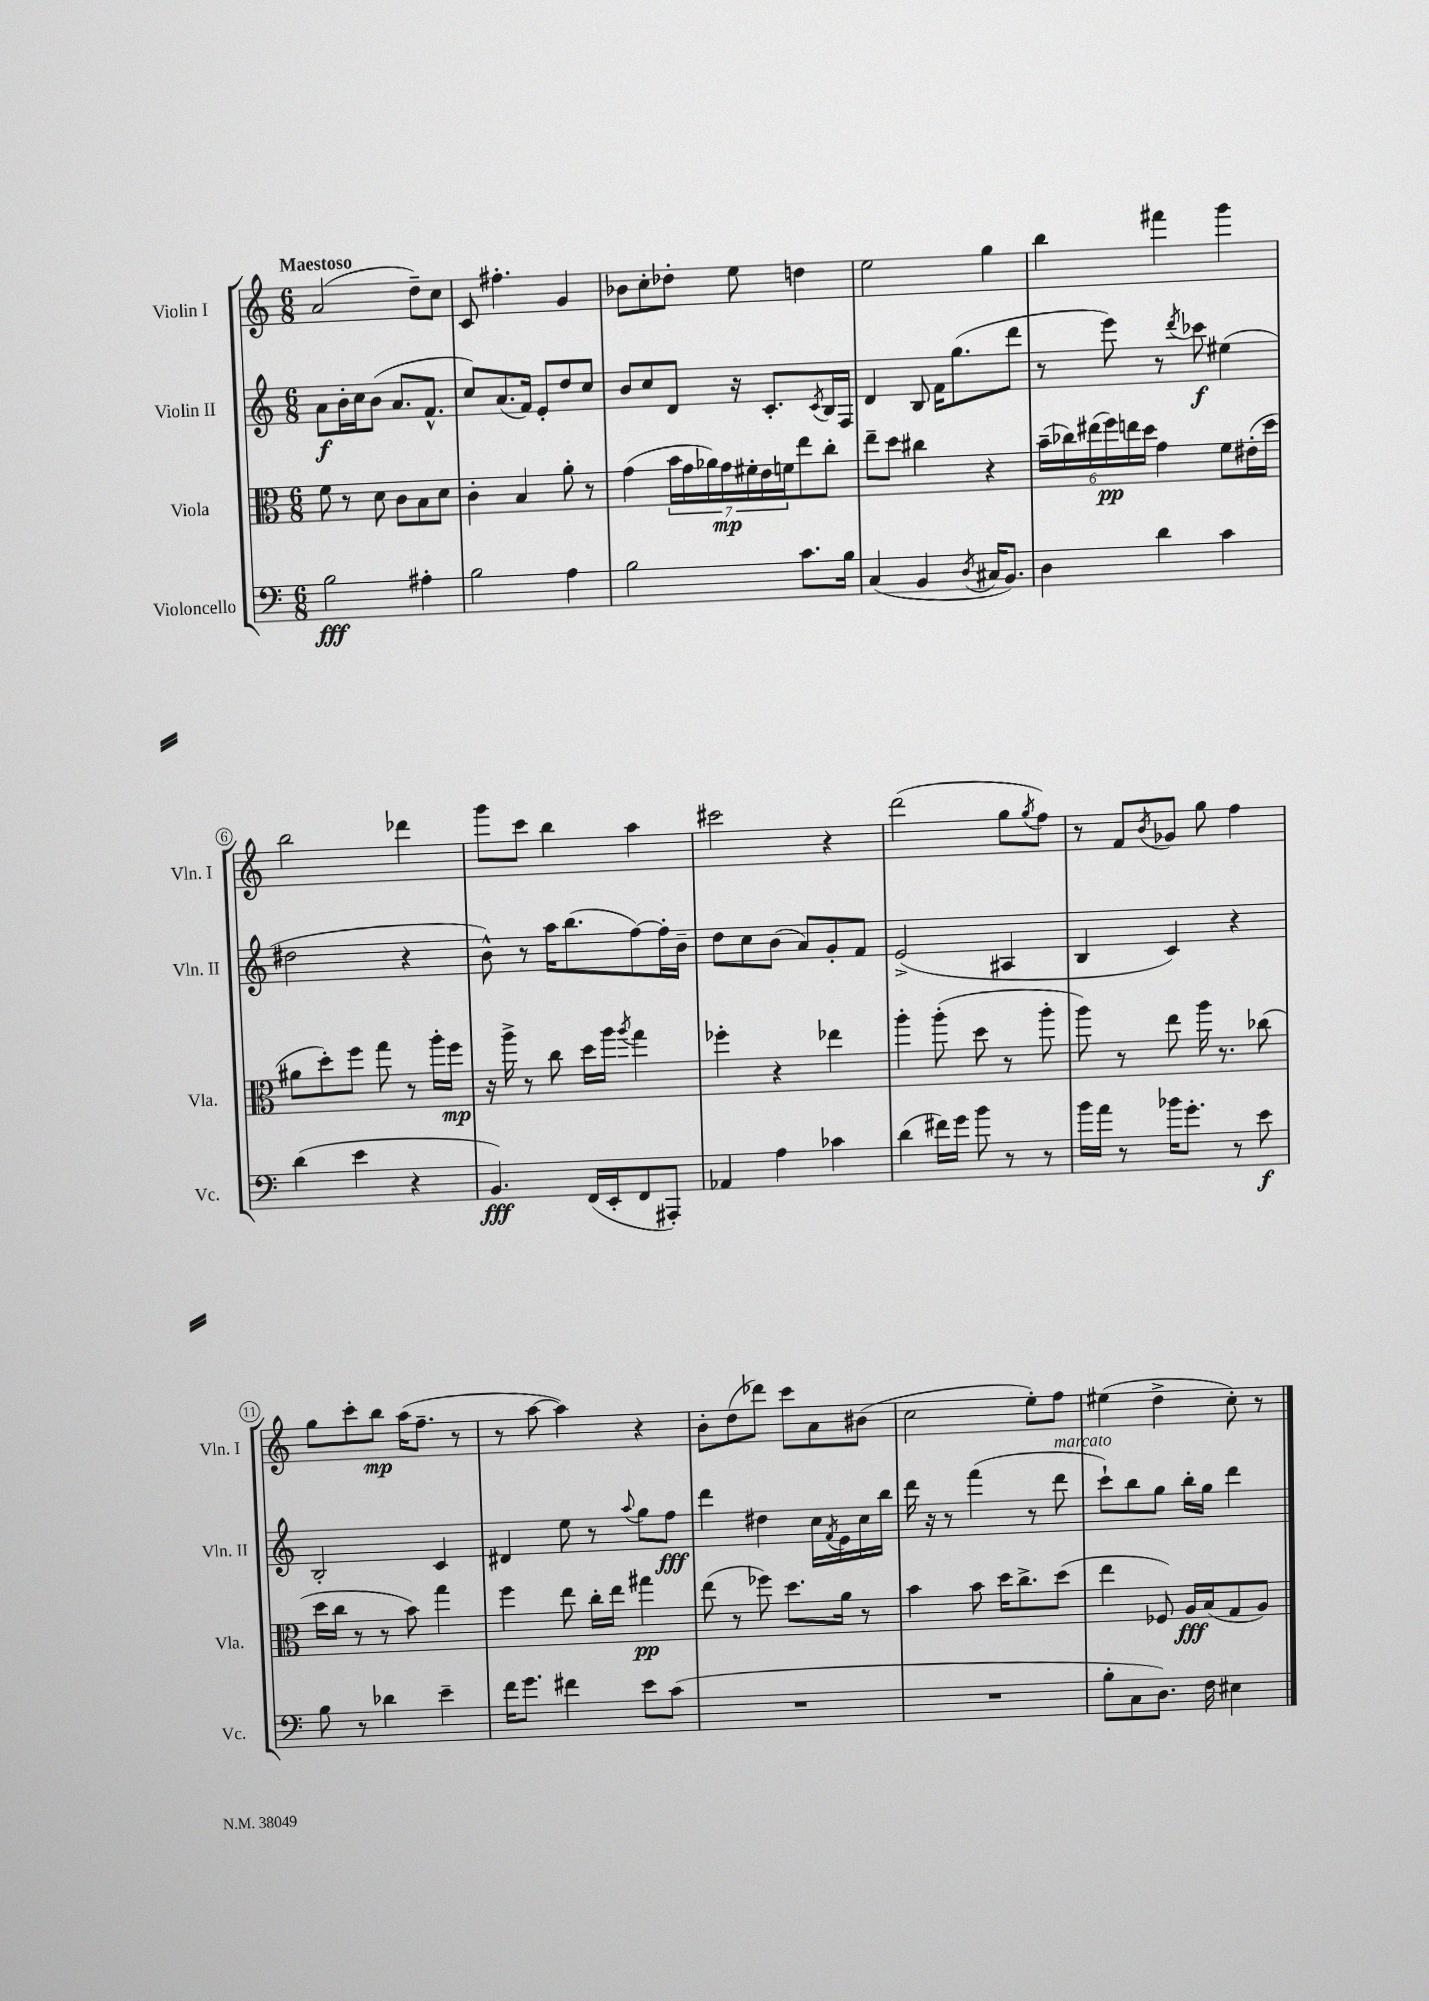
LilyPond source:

<<
\new StaffGroup <<
\new Staff = "s0" \with { instrumentName = "Violin I" shortInstrumentName = "Vln. I" } {
    \clef treble \key c \major \numericTimeSignature \time 6/8 \tempo "Maestoso"
    a'2( d''8--) c''8 |
    c'8 fis''4.-. g'4 |
    bes'8 c''8-. des''8-. e''8 d''4 |
    e''2 g''4 |
    b''4 fis'''4 g'''4 |
    b''2 des'''4 |
    g'''8 c'''8 b''4 a''4 |
    cis'''2 r4 |
    d'''2( g''8 \acciaccatura { g''8 } f''8) |
    r8 f'8 \acciaccatura { b'8 } ges'8 g''8 f''4 |
    g''8 c'''8-. b''8\mp a''16( f''8.-- r8 |
    r8 a''8~ a''4) r4 |
    b'8-. d''8( des'''8) c'''8 a'8 bis'8( |
    c''2 e''8-.) f''8 |
    eis''4( d''4-> c''8-.) r8 \bar "|." |
}
\new Staff = "s1" \with { instrumentName = "Violin II" shortInstrumentName = "Vln. II" } {
    \clef treble \key c \major \numericTimeSignature \time 6/8
    a'8\f b'16-. c''16 b'8( a'8. f'8.-^ |
    c''8) a'8.( f'16) e'8-. d''8 c''8 |
    b'8 c''8 d'8 r16 c'8.-. \acciaccatura { c'8 } b16 f16 |
    d'4 b8 f'16 g''8.( d'''8 |
    r8 e'''8) r8 \acciaccatura { d'''8 } ces'''8\f eis''4( |
    dis''2 r4 |
    b'8-^) r8 a''16 b''8.( f''8~) f''16-. b'16-- |
    d''8 c''8 b'8( a'8) g'8-. f'8 |
    e'2->( ais4 |
    b4 c'4) r4 |
    b2-. c'4 |
    dis'4 e''8 r8 \appoggiatura { a''8 } g''8 f''8\fff |
    d'''4 dis''4 c''16 \acciaccatura { f'8 } e'16 c''16 b''16 |
    d'''16 r16 r8 f'''4( r8 d'''8^\markup { \italic "marcato" } |
    c'''8-!) b''8 g''8 b''16-. g''16 d'''4 \bar "|." |
}
\new Staff = "s2" \with { instrumentName = "Viola" shortInstrumentName = "Vla." } {
    \clef alto \key c \major \numericTimeSignature \time 6/8
    f'8 r8 d'8 c'8 b8 d'8 |
    c'4-. b4 a'8-. r8 |
    g'4( \tuplet 7/4 { b'16 g'16 aes'16) g'16\mp fis'16-. e'16 f'16 } e''8 c''8-. |
    e''8-- d''8 cis''4 r4 |
    \tuplet 6/4 { b'16--( ces''16) eis''16( f''16\pp) e''16 d''16 } g'4 f'8 eis'16-.( d''16 |
    ais'8 d''8-.) f''8 g''8 r8 a''16-. f''16\mp |
    r16 a''16-> r8 c''8 d''16 a''16 \acciaccatura { a''8 } g''4 |
    fes''4-. r4 ees''4 |
    a''4-. a''8-.( d''8 r8 a''8-. |
    a''8) r8 e''8 a''16 r8. ces''8( |
    d''16 c''16 r8 r8 b'8) g''4 |
    f''4 e''8 c''16-. e''16 gis''4\pp |
    e''8( r8 fes''8) d''8. a'16 r8 |
    b'4 b'8 d''16 c''8.-> d''8( |
    e''4 fes8) a16\fff b16( g8 a8) \bar "|." |
}
\new Staff = "s3" \with { instrumentName = "Violoncello" shortInstrumentName = "Vc." } {
    \clef bass \key c \major \numericTimeSignature \time 6/8
    b2\fff ais4-. |
    b2 a4 |
    b2 c'8. b16 |
    c4( b,4 \acciaccatura { d8 } cis16 b,8.) |
    d4 d'4 c'4 |
    d'4( e'4 r4 |
    b,4.\fff) f,16( e,16-. f,8 ais,,8-.) |
    aes,4 a4 ces'4 |
    d'4( fis'16) g'16 b'8 r8 r8 |
    b'16 a'16 r8 bes'16 g'8.-. r8 e'8\f |
    b8 r8 des'4 e'4-- |
    f'16 g'8. fis'4 e'8 c'8( |
    R2. |
    R2. |
    b8-. c8 d8.) f16 eis4 \bar "|." |
}
>>
>>
\layout { \context { \Score \override BarNumber.stencil = #(make-stencil-circler 0.1 0.3 ly:text-interface::print) } }
